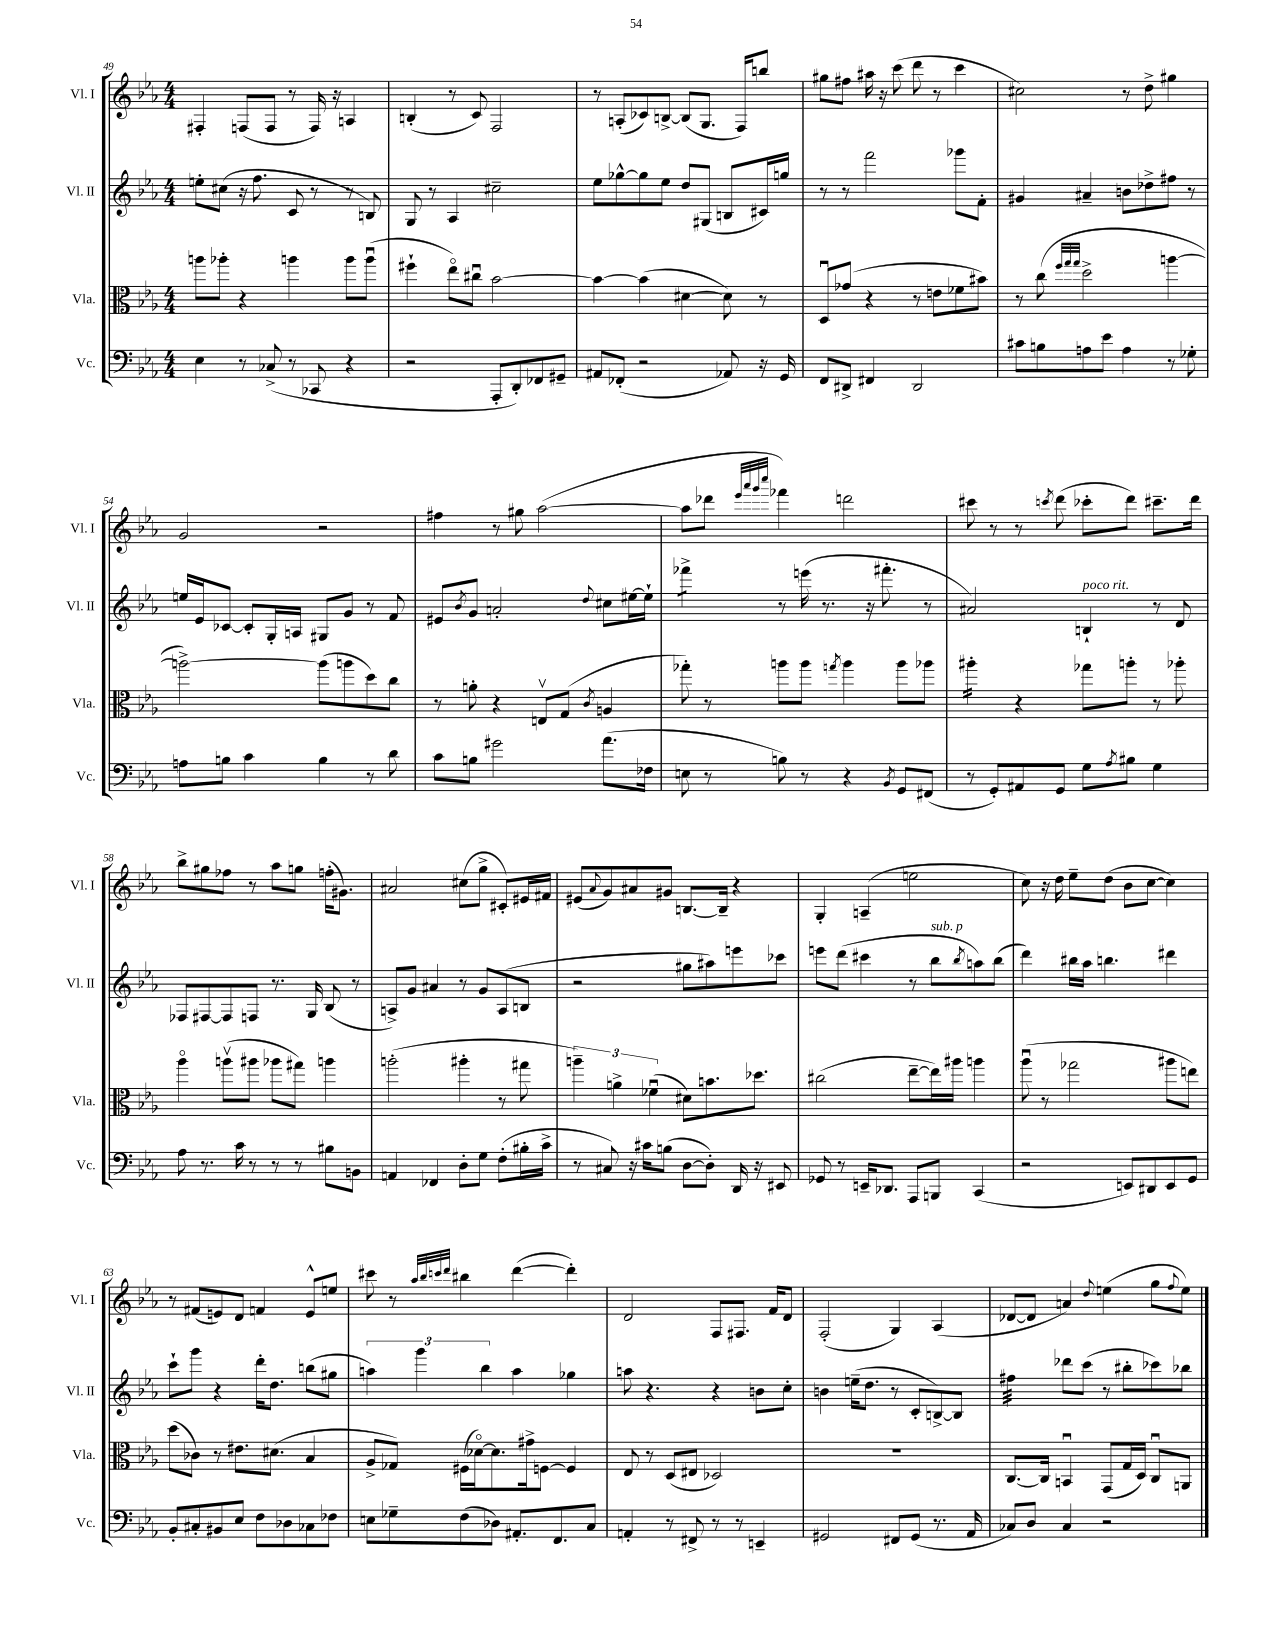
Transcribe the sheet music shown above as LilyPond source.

<<
\new StaffGroup <<
\new Staff = "s0" \with { instrumentName = "Vl. I" shortInstrumentName = "Vl. I" } {
    \clef treble \key ees \major \numericTimeSignature \time 4/4
    fis4-. f8( f8 r8 f16) r16 a4 |
    b4-.( r8 c'8) f2 |
    r8 a8-.( ces'8) b8~-> b8( g8. f16) b''8 |
    gis''8 fis''8 ais''16 r16 c'''8( d'''8 r8 c'''4 |
    cis''2) r8 d''8-> gis''4 |
    g'2 r2 |
    fis''4 r8 gis''8 aes''2~( |
    aes''8 des'''8 \grace { ees'''32 aes'''32 g'''32 c''''32 } fes'''4) d'''2 |
    cis'''8 r8 r8 \acciaccatura { c'''8 } d'''8( ces'''8-. d'''8) cis'''8.-- d'''16 |
    bes''8-> gis''8 fes''8 r8 aes''8 g''8 f''16-.( gis'8.) |
    ais'2 cis''8( g''8-> cis'8-.) eis'16 fis'16 |
    eis'8( \appoggiatura { aes'8 } g'8) ais'8 gis'8 b8.~ b16-- r4 |
    g4-. a4--( e''2 |
    c''8) r16 d''16 ees''8-- d''8( bes'8 c''8~ c''4) |
    r8 fis'8( e'8) d'8 f'4 e'8-^ e''8 |
    cis'''8 r8 \grace { aes''32 bes''32 c'''32 d'''32 } bis''4 d'''4~( d'''4-.) |
    d'2 f8 fis8. f'16 d'8 |
    f2-.( g4) aes4( |
    des'8~ des'8 a'4) \appoggiatura { d''8 } e''4( g''8 \appoggiatura { f''8 } e''8) \bar "|." |
}
\new Staff = "s1" \with { instrumentName = "Vl. II" shortInstrumentName = "Vl. II" } {
    \clef treble \key ees \major \numericTimeSignature \time 4/4
    e''8-. cis''8( r16 f''8. c'8 r8 r8 b8) |
    g8 r8 aes4 cis''2-- |
    ees''8 ges''8~-^ ges''8 ees''8 d''8 gis8( b8 cis'16) g''16 |
    r8 r8 f'''2 ges'''8 f'8-. |
    gis'4 ais'4-- b'8 des''8-> fis''8 r8 |
    e''16 ees'16 ces'8~ ces'8-. g16-. a16 gis8 g'8 r8 f'8 |
    eis'8 \acciaccatura { bes'8 } g'8 a'2-. \appoggiatura { d''8 } cis''8 eis''16~ eis''16-! |
    fes'''4:8-> r8 e'''16( r8. r16 fis'''8.-. r8 |
    ais'2) b4-!^\markup { \italic "poco rit." } r8 d'8 |
    fes8 fis8~ fis8 f8 r8. g16 bes8( r8 |
    a8->) g'8 ais'4 r8 g'8 a8( b8 |
    r2 gis''8 ais''8) e'''8 ces'''8 |
    e'''8 d'''8( cis'''4 r8 bes''8^\markup { \italic "sub. p" } \acciaccatura { bes''8 } a''8) bes''8( |
    d'''4) bis''16 aes''16 b''4. dis'''4 |
    c'''8-! g'''8 r4 d'''16-. d''8. b''8( gis''8 |
    \tuplet 3/2 { a''4) g'''4 bes''4 } a''4 ges''4 |
    a''8 r4. r4 b'8 c''8-. |
    b'4 e''16--( d''8. r8 c'8-. b8~->) b8 |
    fis''4:32 des'''8 c'''8( r8 bis''8-. ces'''8) bes''8 \bar "|." |
}
\new Staff = "s2" \with { instrumentName = "Vla." shortInstrumentName = "Vla." } {
    \clef alto \key ees \major \numericTimeSignature \time 4/4
    a''8 aes''8-. r4 a''4 a''8 a''8\downbow( |
    fis''4-! ees''8\flageolet) cis''8\downbow bes'2~ |
    bes'4~ bes'4( dis'4~ dis'8) r8 |
    d8\downbow ges'8( r4 r8 e'8 fes'8 bis'8) |
    r8 c''8( \grace { f''32 g''32 g''32 } d''2-> a''4~ |
    a''2~->) a''8( a''8 d''8) c''8 |
    r8 a'8-. r4 e8\upbow g8( \acciaccatura { c'8 } a4 |
    ges''8-.) r8 a''8 a''8 \acciaccatura { g''8 } a''4 a''8 aes''8 |
    ais''4:16-. r4 ges''8 a''8-. r8 aes''8-. |
    aes''4\flageolet a''8\upbow( ais''8 aes''8 gis''8) a''4 |
    a''2-.( ais''4-. r8 gis''8 |
    \tuplet 3/2 { a''4--) a'4-> fes'4\downbow( } dis'8) b'8. des''8. |
    cis''2( ees''8~-- ees''16) ais''16 a''4 |
    aes''8\downbow( r8 ges''2 ais''8 e''8) |
    d''8( ces'8) r8 eis'8. dis'8.( bes4 |
    aes8-> ges8) fis16( des'16~\flageolet) des'8. gis'16-> f8~ f4 |
    ees8 r8 d8( eis8 des2) |
    R1 |
    c8.~ c16 b,4\downbow g,8( g16 d16) c8\downbow a,8 \bar "|." |
}
\new Staff = "s3" \with { instrumentName = "Vc." shortInstrumentName = "Vc." } {
    \clef bass \key ees \major \numericTimeSignature \time 4/4
    ees4 r8 ces8->( r8 ces,8 r4 |
    r2 aes,,8-. d,8-.) fes,8 gis,8-- |
    ais,8 fes,8-.( r2 aes,8) r16 g,16 |
    f,8 dis,8-> fis,4 dis,2 |
    cis'8 b8 a8 ees'8 a4 r8 ges8-. |
    a8 b8 c'4 b4 r8 d'8 |
    c'8 b8 gis'2 aes'8.( fes16 |
    e8 r8 b8) r8 r4 \acciaccatura { bes,8 } g,8 fis,8( |
    r8 g,8-.) ais,8 g,8 g8 \acciaccatura { aes8 } bis8 g4 |
    aes8 r8. c'16 r8 r8 r8 bis8 b,8 |
    a,4 fes,4 d8-. g8 f8-.( bis16-. c'16-> |
    r8 cis8) r16 cis'16 b8( d8~ d8-.) d,16 r16 eis,8 |
    ges,8 r8 e,16-- des,8. aes,,8 b,,8 c,4( |
    r2 e,8) dis,8 e,8 g,8 |
    bes,8-. cis8-. bis,8 ees8 f8 des8 ces8 fes8 |
    e8 ges8-- f8( des8) ais,8.-. f,8. c8 |
    a,4-. r8 fis,8-> r8 r8 e,4-- |
    gis,2 fis,8 gis,8( r8. aes,16 |
    ces8) d8 ces4 r2 \bar "|." |
}
>>
>>
\layout { \context { \Score currentBarNumber = #49 } }
